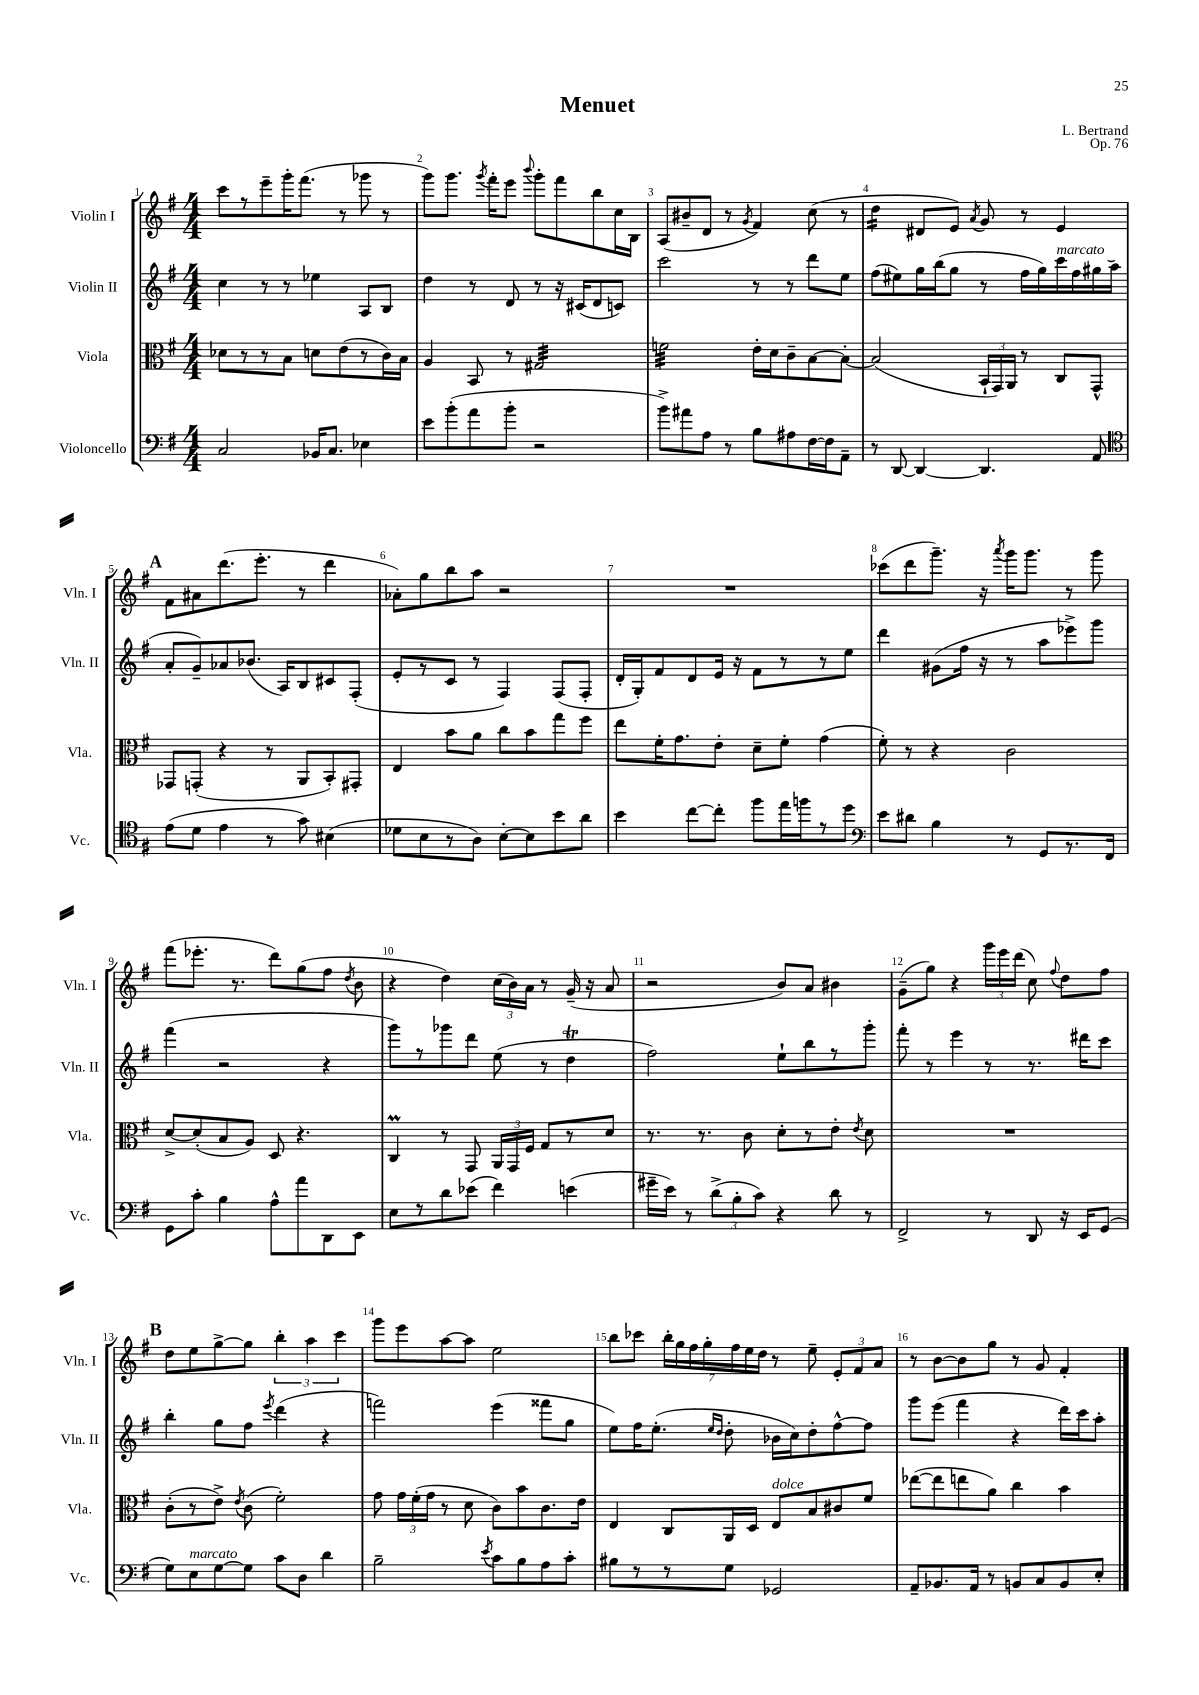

**kern	**kern	**kern	**kern
*staff4	*staff3	*staff2	*staff1
*clefF4	*clefC3	*clefG2	*clefG2
*k[f#]	*k[f#]	*k[f#]	*k[f#]
*M4/4	*M4/4	*M4/4	*M4/4
2C	8d-	4cc	8ccc
.	8r	.	8r
.	8r	8r	8eee~
.	8B	8r	16ggg'
.	.	.	(8.fff#
16BB-	8d	4ee-	.
8.C	.	.	.
.	(8e	.	8r
4E-	8r	8A	8ggg-
.	16c)	8B	8r
.	16B	.	.
=	=	=	=
8e	4A	4dd	8ggg)
(8b'	.	.	8.ggg
8a	8BB	8r	.
.	.	.	8qggg
.	.	.	16fff#'
8b'	8r	8d	8eee
.	.	.	8qqbbb
2r	2G#	8r	8ggg'
.	.	16r	8fff#
.	.	(16c#	.
.	.	8d	8bb
.	.	8c)	16cc
.	.	.	16B
=	=	=	=
8b^)	2f	2ccc	(8A
8a#	.	.	8b#~
8A	.	.	8d
8r	.	.	8r
.	.	.	8qg
8B	16e'	8r	4f#)
.	16d	.	.
8A#	8c~	8r	.
[16F#	[8B	8ddd	(8cc
16F#]	.	.	.
8AA~	8B'_	8ee	8r
=	=	=	=
8r	(2B]	(8ff#	4dd
[8DD	.	8ee#)	.
4DD_	.	16gg	8d#
.	.	(16bb	.
.	.	8gg	8e)
.	.	.	8qa
4.DD]	24BB`	8r	8g
.	24GG)	.	.
.	24AA	.	.
.	8r	16ff#	8r
.	.	16gg)	.
.	8C	16ccc	4e
.	.	16ff#	.
8AA	8GG^^	16gg#	.
.	.	(16aa	.
=	=	=	=
*clefC4	*	*	*
(8e	8GG-	8a'	8f#
8d	(8GG'	8g~)	8a#
4e	4r	8a-	(8.ddd
.	.	(8.b-	.
.	.	.	8.eee'
8r	8r	.	.
.	.	16A)	.
8g)	8AA	8B	8r
(4B#	8BB')	8c#	4ddd
.	8GG#'	(8F#'	.
=	=	=	=
8d-	4E	8e'	8a-')
8B	.	8r	8gg
8r	8b	8c	8bb
8A)	8a	8r	8aa
[8B'	8cc	4F#)	2r
8B]	8b	.	.
8b	8gg	(8F#	.
8a	8ff#	8F#'	.
=	=	=	=
4b	8ee	16d'	1r
.	.	16G')	.
.	16f#'	8f#	.
.	8.g	.	.
[8cc	.	8d	.
8cc']	8e'	16e	.
.	.	16r	.
8ff#	8d~	8f#	.
16ee	8f#'	8r	.
16ff	.	.	.
8r	(4g	8r	.
8dd	.	8ee	.
=	=	=	=
*clefF4	*	*	*
8e	8f#')	4ddd	(8ccc-
8d#	8r	.	8ddd
4B	4r	(8g#	8.ggg~)
.	.	16ff#	.
.	.	16r	16r
.	.	.	8qaaa
8r	2c	8r	16ggg
.	.	.	8.ggg
8GG	.	8aa	.
8.r	.	8eee-^)	8r
.	.	8ggg	8ggg
16FF#	.	.	.
=	=	=	=
8GG	[8d^	(4fff#	(8fff#
8c'	(8d']	.	8.eee-'
4B	8B	2r	.
.	.	.	8.r
.	8A)	.	.
8A^^	8D	.	8ddd)
8a	4.r	.	(8gg
8DD	.	4r	8ff#
.	.	.	8qdd
8EE	.	.	8b
=	=	=	=
8E	4C	8ggg)	4r
8r	.	8r	.
8d	8r	8ggg-	4dd)
(8e-	8GG	8ddd	.
4f#)	24AA	(8ee	(24cc
.	24GG	.	24b)
.	24F#	.	24a
.	8G	8r	8r
(4e	8r	4dd	(16g~
.	.	.	16r
.	8d	.	8a
=	=	=	=
16g#~	8.r	2ff#)	2r
16e)	.	.	.
8r	.	.	.
.	8.r	.	.
(12d^	.	.	.
12B'	.	.	.
.	8c	.	.
12c)	.	.	.
4r	8d'	8ee`	8b)
.	8r	8bb	8a
8d	8e'	8r	4b#
.	8qe	.	.
8r	8d	8ggg'	.
=	=	=	=
2FF#^	1r	8fff#'	(8g~
.	.	8r	8gg)
.	.	4eee	4r
8r	.	8r	24ggg
.	.	.	24eee
.	.	.	(24ddd
8DD	.	8.r	8cc)
.	.	.	8qqff#
16r	.	.	8dd
16EE	.	16ddd#	.
(8GG	.	8ccc	8ff#
=	=	=	=
8G)	(8c'	4bb'	8dd
8E	8r	.	8ee
[8G	8e^)	8gg	[8gg^
.	8qe	.	.
8G]	(8c	8ff#	8gg]
.	.	8qeee	.
8c	2f#')	(4ddd	6bb'
8D	.	.	.
.	.	.	6aa
4d	.	4r	.
.	.	.	6ccc
=	=	=	=
2B~	8g	2fff)	8ggg
.	24g	.	8eee
.	(24f#'	.	.
.	24g	.	.
.	8r	.	[8aa
.	8d	.	8aa]
8qe	.	.	.
8c	8c)	(4eee	2ee
8B	8b	.	.
8A	8.c	8fff##	.
8c'	.	8gg	.
.	16e	.	.
=	=	=	=
8B#	4E	8ee)	8bb
8r	.	16ff#	8ccc-
.	.	(8.ee'	.
8r	8C	.	28bb'
.	.	.	28gg
.	.	.	28ff#
.	.	.	28gg'
.	.	16qqee	.
.	.	16qqdd	.
8G	16AA	8dd'	.
.	.	.	28ff#
.	.	.	28ee
.	16D	.	.
.	.	.	28dd
2GG-	8E	16b-	8r
.	.	16cc)	.
.	8B	8dd'	8ee~
.	8c#	[8ff#^^	12e'
.	.	.	12f#
.	8f#	8ff#]	.
.	.	.	12a
=	=	=	=
8AA~	([8ee-	8ggg	8r
8.BB-	8ee-]	(8eee	[8b
.	8ee	4fff#	8b]
16AA	.	.	.
8r	8a)	.	8gg
8BB	4cc	4r	8r
8C	.	.	8g
8BB	4b	16ddd)	4f#'
.	.	16ccc	.
8E'	.	8aa'	.
==	==	==	==
*-	*-	*-	*-
